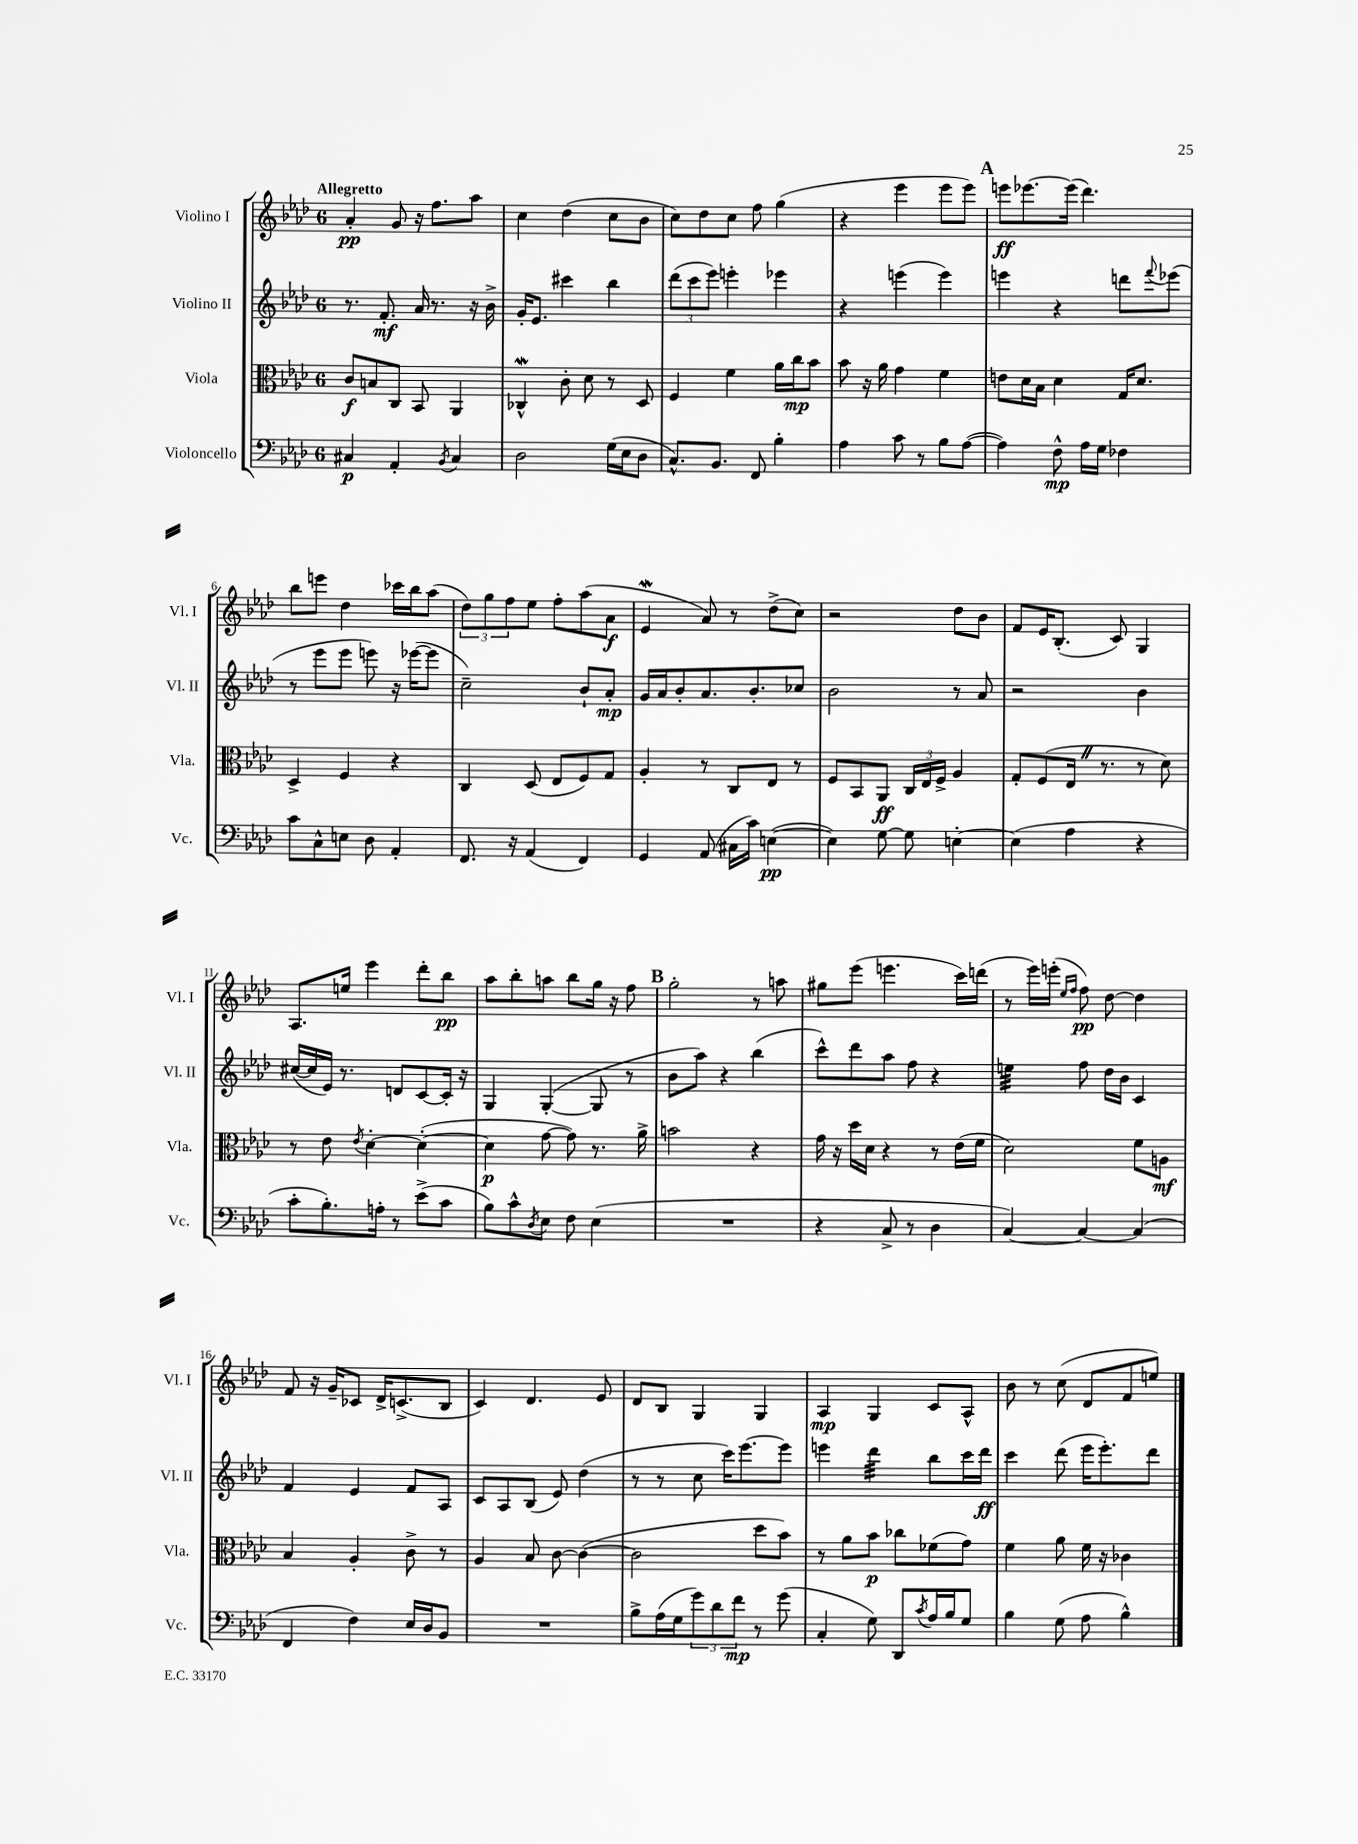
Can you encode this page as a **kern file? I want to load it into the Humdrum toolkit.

**kern	**dynam	**kern	**dynam	**kern	**dynam	**kern	**dynam
*part4	*part4	*part3	*part3	*part2	*part2	*part1	*part1
*staff4	*staff4	*staff3	*staff3	*staff2	*staff2	*staff1	*staff1
*I"Violoncello	*	*I"Viola	*	*I"Violino II	*	*I"Violino I	*
*I'Vc.	*	*I'Vla.	*	*I'Vl. II	*	*I'Vl. I	*
*clefF4	*	*clefC3	*	*clefG2	*	*clefG2	*
*k[b-e-a-d-]	*	*k[b-e-a-d-]	*	*k[b-e-a-d-]	*	*k[b-e-a-d-]	*
*M6/8	*	*M6/8	*	*M6/8	*	*M6/8	*
=1	=1	=1	=1	=1	=1	=1	=1
!	!	!	!	!	!	!LO:TX:a:B:t=Allegretto	!
4C#X/	p	8c/L	f	8.r	.	4a-'/	pp
.	.	8Bn/	.	.	.	.	.
.	.	.	.	8.f'/	mf	.	.
4AA-'/	.	8C/J	.	.	.	8g/	.
.	.	8BB-/	.	16a-/	.	16r	.
.	.	.	.	8.r	.	8.ff\L	.
8qBB-/	.	.	.	.	.	.	.
4C#/	.	4AA-/	.	.	.	.	.
.	.	.	.	16r	.	8aa-\J	.
.	.	.	.	16b-^\	.	.	.
=2	=2	=2	=2	=2	=2	=2	=2
2D-\	.	4C-Xw^^/	.	16g'/KL	.	4cc\	.
.	.	.	.	8.e-/J	.	.	.
.	.	8c'\	.	4ccc#X\	.	(4dd-\	.
.	.	8d-\	.	.	.	.	.
(16G\LL	.	8r	.	4bb-\	.	8cc\L	.
16E-\J	.	.	.	.	.	.	.
8D-\J	.	8D-/	.	.	.	8b-\J	.
=3	=3	=3	=3	=3	=3	=3	=3
8.C^^/L)	.	4F/	.	(12ddd-\L	.	8cc\L)	.
.	.	.	.	12ccc\	.	.	.
.	.	.	.	.	.	8dd-\	.
.	.	.	.	12eee-\J)	.	.	.
8.BB-/J	.	.	.	.	.	.	.
.	.	4f\	.	4eeen'\	.	8cc\J	.
8FF/	.	.	.	.	.	8ff\	.
4B-'\	.	16a-\LL	.	4eee-X\	.	(4gg\	.
.	.	16cc\J	mp	.	.	.	.
.	.	8b-\J	.	.	.	.	.
=4	=4	=4	=4	=4	=4	=4	=4
4A-\	.	8b-\	.	4r	.	4r	.
.	.	16r	.	.	.	.	.
.	.	16a-\	.	.	.	.	.
8c\	.	4g\	.	(4eeen\	.	4eee-\	.
8r	.	.	.	.	.	.	.
8B-\L	.	4f\	.	4eee\)	.	8eee-\L	.
([8A-\J	.	.	.	.	.	8eee-\J)	.
!!LO:REH:place=s1:t=A
=5	=5	=5	=5	=5	=5	=5	=5
4A-\])	.	8en\L	.	4eeen\	.	8eeen\L	ff
.	.	16d-\L	.	.	.	[8.eee-X\	.
.	.	16B-\JJ	.	.	.	.	.
8F^^\	mp	4d-\	.	4r	.	.	.
.	.	.	.	.	.	(16eee-\Jk]	.
16A-\LL	.	.	.	.	.	4.ddd-\)	.
16G\JJ	.	.	.	.	.	.	.
4F-X\	.	16G/KL	.	8dddn\L	.	.	.
.	.	8.d-/J	.	.	.	.	.
.	.	.	.	8qqfff/	.	.	.
.	.	.	.	(8eee-X\J	.	.	.
!!LO:LB:g=z
=6	=6	=6	=6	=6	=6	=6	=6
8c\L	.	4D-^/	.	8r	.	8bb-\L	.
8C^^\	.	.	.	8eee-\L	.	8eeen\J	.
8En\J	.	4F/	.	8eee-\J	.	4dd-\	.
8D-\	.	.	.	8eeen\)	.	.	.
4AA-'/	.	4r	.	16r	.	16ccc-X\LL	.
.	.	.	.	([16eee-X\KL	.	16bb-\J	.
.	.	.	.	8eee-\J]	.	(8aa-\J	.
=7	=7	=7	=7	=7	=7	=7	=7
8.FF/	.	4C/	.	2cc~\)	.	12dd-\L)	.
.	.	.	.	.	.	12gg\	.
.	.	.	.	.	.	12ff\	.
16r	.	.	.	.	.	.	.
(4AA-/	.	(8D-/	.	.	.	8ee-\J	.
.	.	8E-/L	.	.	.	8ff'\L	.
4FF/)	.	8F/)	.	8b-`/L	.	(8aa-\	.
.	.	8G/J	.	8a-'/J	mp	8a-\J	f
=8	=8	=8	=8	=8	=8	=8	=8
4GG/	.	4A-'/	.	16g/LL	.	4e-W/	.
.	.	.	.	16a-/J	.	.	.
.	.	.	.	8b-'/	.	.	.
(8AA-/	.	8r	.	8.a-/	.	8a-/)	.
16C#X\LL	.	8C/L	.	.	.	8r	.
16c\JJ)	.	.	.	8.b-'/	.	.	.
([4En\	pp	8E-/J	.	.	.	(8dd-^\L	.
.	.	8r	.	8cc-X/J	.	8cc\J)	.
=9	=9	=9	=9	=9	=9	=9	=9
4E\])	.	8F/L	.	2b-\	.	2r	.
.	.	8BB-/	.	.	.	.	.
[8G\	.	8AA-/J	ff	.	.	.	.
8G\]	.	24C/LL	.	.	.	.	.
.	.	24E-/	.	.	.	.	.
.	.	24F^/JJ	.	.	.	.	.
[4En'\	.	4A-/	.	8r	.	8dd-\L	.
.	.	.	.	8a-/	.	8b-\J	.
=10	=10	=10	=10	=10	=10	=10	=10
(4E\]	.	8G'/L	.	2r	.	8f/L	.
.	.	(8F/	.	.	.	16e-/K	.
.	.	.	.	.	.	(8.B-'/J	.
4A-\	.	16E-Z/Jk	.	.	.	.	.
.	.	8.r	.	.	.	.	.
.	.	.	.	.	.	8c/)	.
4r	.	8r	.	4b-\	.	4G/	.
.	.	8d-\)	.	.	.	.	.
!!LO:LB:g=z
=11	=11	=11	=11	=11	=11	=11	=11
8c'\L	.	8r	.	([16cc#X/LL	.	8.A-/L	.
.	.	.	.	16cc#/]	.	.	.
8.B-'\)	.	8e-\	.	16e-/JJ)	.	.	.
.	.	.	.	8.r	.	16een/Jk	.
.	.	8qe-/	.	.	.	.	.
.	.	[4d-'\	.	.	.	4eee-\	.
16An'\Jk	.	.	.	.	.	.	.
8r	.	.	.	8dn/L	.	.	.
(8e-^\L	.	(4d-'\_	.	[8c/	.	8ddd-'\L	.
8c\J	.	.	.	16c'/Jk]	.	8bb-\J	pp
.	.	.	.	16r	.	.	.
=12	=12	=12	=12	=12	=12	=12	=12
8B-\L)	.	4d-\]	p	4G/	.	8aa-\L	.
8c^^\	.	.	.	.	.	8bb-'\	.
8qD-/	.	.	.	.	.	.	.
8E-\J	.	[8g\	.	([4G'/	.	8aan\J	.
8F\	.	8g\])	.	.	.	8bb-\L	.
(4E-\	.	8.r	.	8G/]	.	16gg\Jk	.
.	.	.	.	.	.	16r	.
.	.	.	.	8r	.	8ff\	.
.	.	16a-^\	.	.	.	.	.
!!LO:REH:place=s1:t=B
=13	=13	=13	=13	=13	=13	=13	=13
2.r	.	2bn\	.	8b-\L	.	2gg'\	.
.	.	.	.	8aa-\J)	.	.	.
.	.	.	.	4r	.	.	.
.	.	4r	.	(4bb-\	.	8r	.
.	.	.	.	.	.	8aan\	.
=14	=14	=14	=14	=14	=14	=14	=14
4r	.	16g\	.	8ccc^^\L)	.	8gg#X\L	.
.	.	16r	.	.	.	.	.
.	.	16dd-\LL	.	8ddd-\	.	(8eee-\J	.
.	.	16d-\JJ	.	.	.	.	.
8C^/	.	4r	.	8aa-\J	.	4.eeen\	.
8r	.	.	.	8ff\	.	.	.
4D-\	.	8r	.	4r	.	.	.
.	.	(16e-\LL	.	.	.	16ccc\LL)	.
.	.	16f\JJ	.	.	.	(16dddn\JJ	.
=15	=15	=15	=15	=15	=15	=15	=15
*	*	*	*	*tremolo	*	*	*
[4C/)	.	2d-\)	.	32een\LLL	.	8r	.
.	.	.	.	32een\	.	.	.
.	.	.	.	32een\	.	.	.
.	.	.	.	32een\	.	.	.
.	.	.	.	32een\	.	16eee-\LL)	.
.	.	.	.	32een\	.	.	.
.	.	.	.	32een\	.	(16eeen'\JJ	.
.	.	.	.	32een\JJJ	.	.	.
*	*	*	*	*Xtremolo	*	*	*
.	.	.	.	.	.	16qqee-/LL	.
.	.	.	.	.	.	16qqff/JJ	.
4C/_	.	.	.	8ff\	.	8ff\)	pp
.	.	.	.	16dd-\LL	.	[8dd-\	.
.	.	.	.	16b-\JJ	.	.	.
(4C/]	.	8f\L	.	4c/	.	4dd-\]	.
.	.	8An\J	mf	.	.	.	.
!!LO:LB:g=z
=16	=16	=16	=16	=16	=16	=16	=16
4FF/	.	4B-/	.	4f/	.	8f/	.
.	.	.	.	.	.	16r	.
.	.	.	.	.	.	16g~/KL	.
4F\)	.	4A-'/	.	4e-/	.	8c-X/J	.
.	.	.	.	.	.	16d-^/KL	.
.	.	.	.	.	.	(8.cn^/	.
16E-/LL	.	8c^\	.	8f/L	.	.	.
16D-/J	.	.	.	.	.	.	.
8BB-/J	.	8r	.	8A-/J	.	8B-/J	.
=17	=17	=17	=17	=17	=17	=17	=17
2.r	.	4A-/	.	8c/L	.	4c/)	.
.	.	.	.	8A-/	.	.	.
.	.	8B-/	.	(8B-/J	.	4.d-/	.
.	.	[8c\	.	8e-/)	.	.	.
.	.	(4c\_	.	(4dd-\	.	.	.
.	.	.	.	.	.	8e-/	.
=18	=18	=18	=18	=18	=18	=18	=18
8B-^\L	.	2c\]	.	8r	.	8d-/L	.
(16A-\L	.	.	.	8r	.	8B-/J	.
16G\J	.	.	.	.	.	.	.
12g\)	.	.	.	8cc\	.	4G/	.
12d-\	.	.	.	.	.	.	.
.	.	.	.	16ccc\KL)	.	.	.
12f\J	mp	.	.	.	.	.	.
.	.	.	.	[8.eee-\	.	.	.
8r	.	8dd-\L	.	.	.	4G/	.
(8g\	.	8b-\J)	.	8eee-\J]	.	.	.
=19	=19	=19	=19	=19	=19	=19	=19
4C'/	.	8r	.	4eeen\	.	4A-/	mp
.	.	8a-\L	.	.	.	.	.
*	*	*	*	*tremolo	*	*	*
8G\)	.	8b-\J	p	32ddd-\LLL	.	4G/	.
.	.	.	.	32ddd-\	.	.	.
.	.	.	.	32ddd-\	.	.	.
.	.	.	.	32ddd-\	.	.	.
8DD-/L	.	8cc-X\L	.	32ddd-\	.	.	.
.	.	.	.	32ddd-\	.	.	.
.	.	.	.	32ddd-\	.	.	.
.	.	.	.	32ddd-\JJJ	.	.	.
*	*	*	*	*Xtremolo	*	*	*
8qc/	.	.	.	.	.	.	.
16A-/L	.	(8f-X\	.	8bb-\L	.	8c/L	.
16B-/J	.	.	.	.	.	.	.
8G/J	.	8g\J)	.	16ccc\L	.	8A-^^/J	.
.	.	.	.	16ddd-\JJ	ff	.	.
=20	=20	=20	=20	=20	=20	=20	=20
4B-\	.	4f\	.	4ccc\	.	8b-\	.
.	.	.	.	.	.	8r	.
(8G\	.	8a-\	.	(8ddd-\	.	(8cc\	.
8A-\	.	16f\	.	16eee-\KL	.	8d-/L	.
.	.	16r	.	8.eee-'\)	.	.	.
4B-^^\)	.	4c-X\	.	.	.	8f/	.
.	.	.	.	8ddd-\J	.	8een/J)	.
==	==	==	==	==	==	==	==
*-	*-	*-	*-	*-	*-	*-	*-
